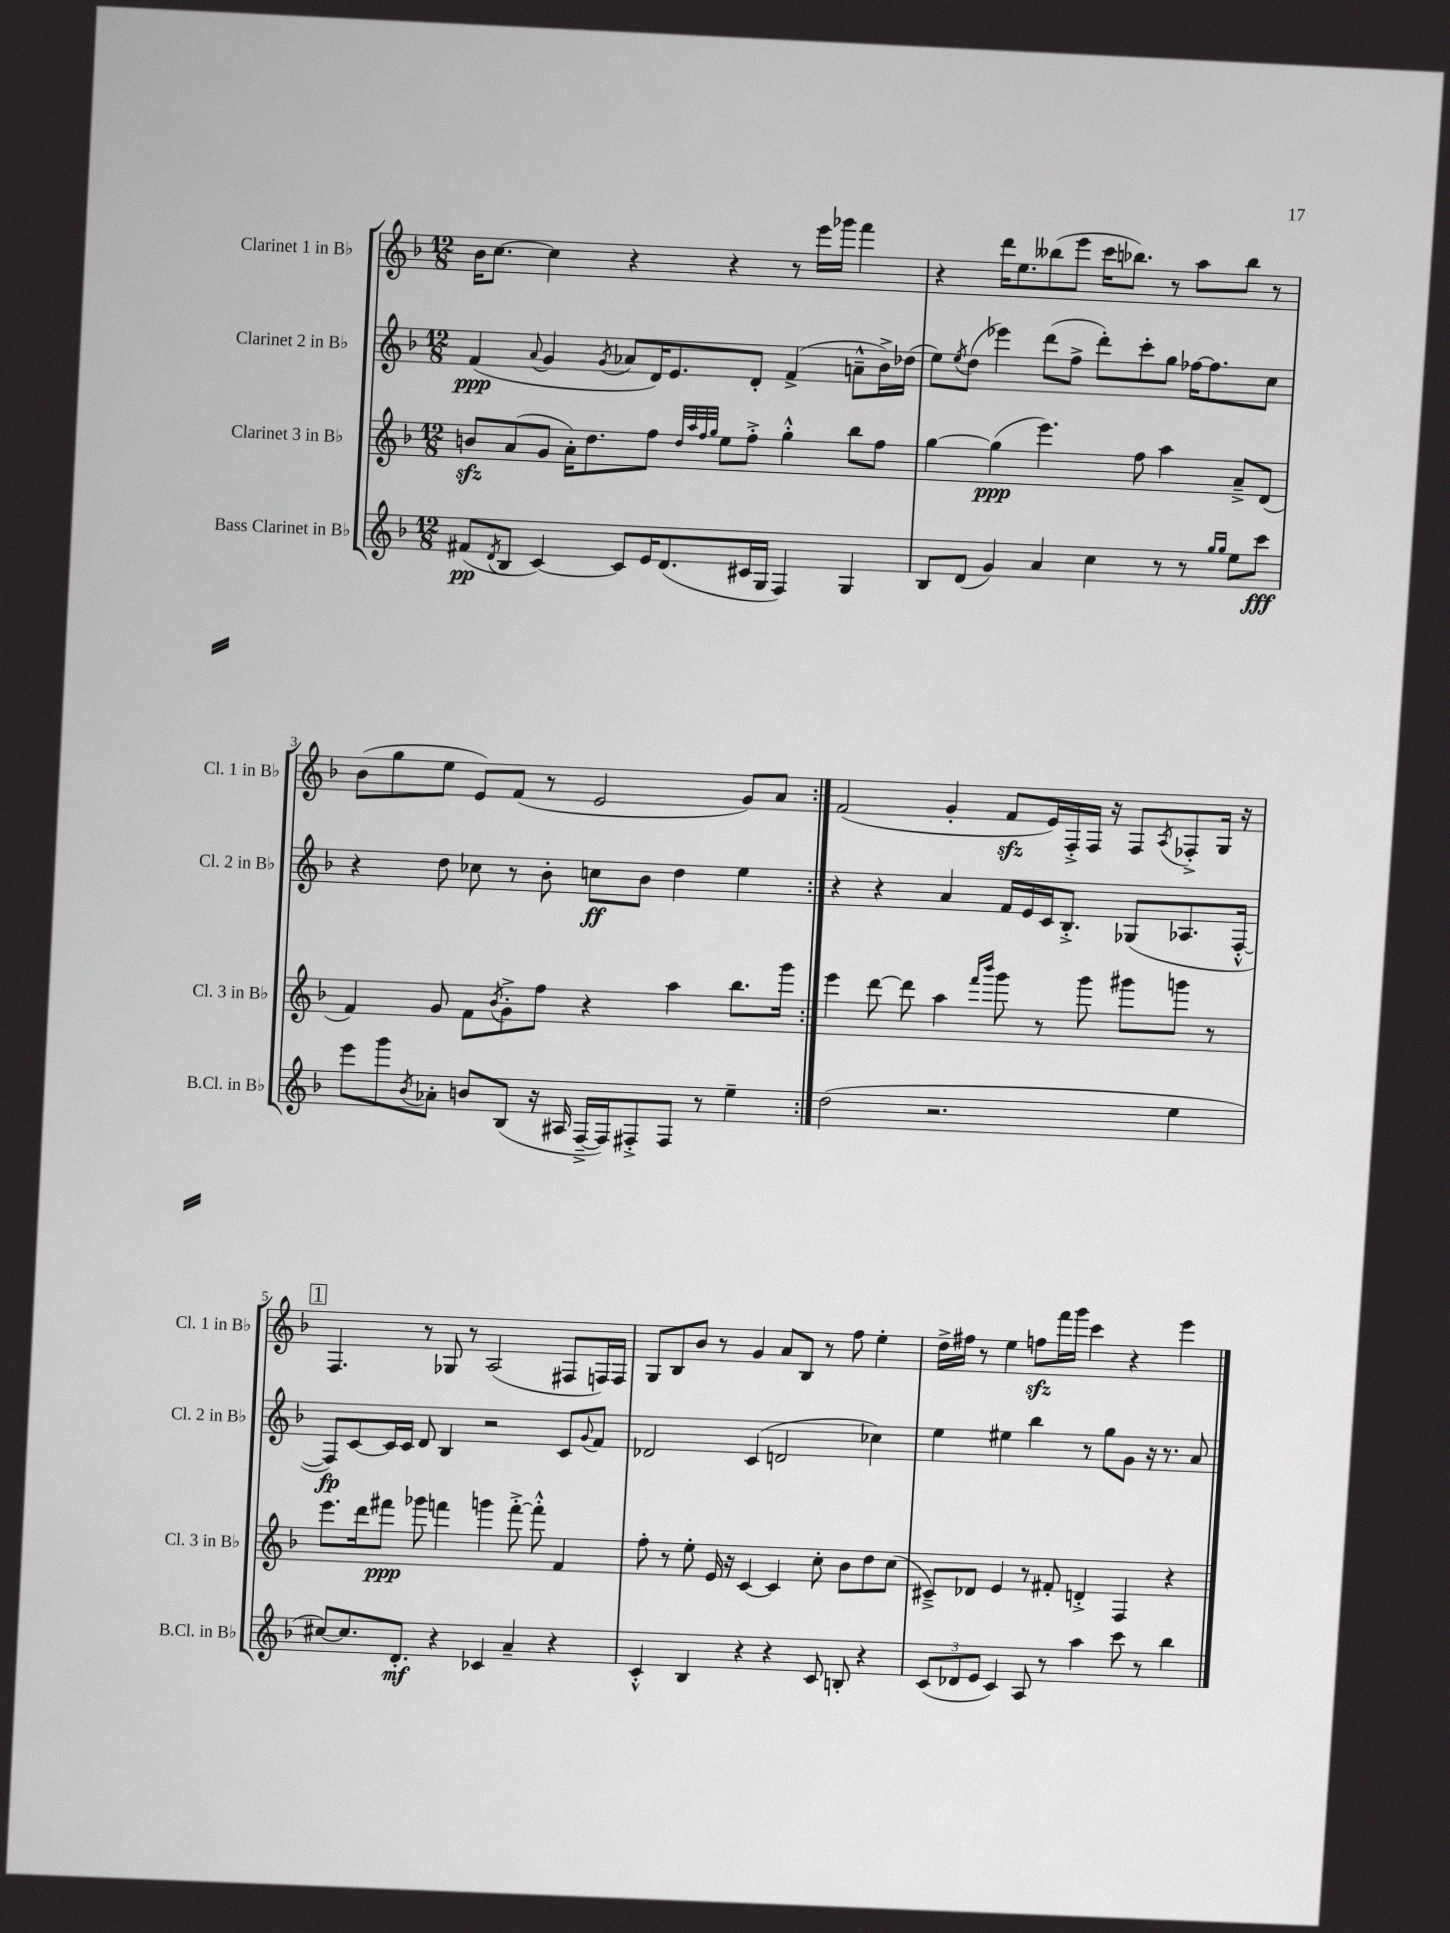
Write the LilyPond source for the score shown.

<<
\new StaffGroup <<
\new Staff = "s0" \with { instrumentName = "Clarinet 1 in Bb" shortInstrumentName = "Cl. 1 in Bb" } {
    \clef treble \key f \major \numericTimeSignature \time 12/8
    \repeat volta 2 { bes'16 c''8.~ c''4 r4 r4 r8 e'''16 ges'''16 f'''4 |
    r4 d'''16 e''8. beses''8( e'''8 c'''16 bes''8.) r8 a''8 bes''8 r8 |
    bes'8( g''8 e''8 e'8) f'8( r8 e'2 g'8) a'8 | }
    f'2( g'4-. f'8\sfz e'16) f16-.-> f16 r16 f8 \acciaccatura { a8 } fes8-.-> g16 r16 |
    \mark \markup { \box "1" } f4. r8 ges8 r8 a2( fis8 f16) f16 |
    g8 bes8 bes'8 r8 g'4 a'8 bes8 r8 f''8 e''4-. |
    d''16-> fis''16 r8 e''4 f''8\sfz f'''16 g'''16 c'''4 r4 e'''4 \bar "|." |
}
\new Staff = "s1" \with { instrumentName = "Clarinet 2 in Bb" shortInstrumentName = "Cl. 2 in Bb" } {
    \clef treble \key f \major \numericTimeSignature \time 12/8
    \repeat volta 2 { f'4\ppp( \appoggiatura { a'8 } g'4 \acciaccatura { g'8 } aes'8 d'16) e'8. d'8-. f'4->( a'8---^ bes'16->) des''16( |
    e''8) \acciaccatura { e''8 } d''8( ees'''4) d'''8( f''8-> d'''8-.) c'''8-. g''8 fes''16~ fes''8. c''8 |
    r4 d''8 ces''8 r8 bes'8-. c''8\ff bes'8 d''4 e''4 | }
    r4 r4 a'4 f'16 e'16 c'16 bes8.-.-> ges8( aes8. f16~-.-^ |
    \mark \markup { \box "1" } f8\fp) c'8~ c'16 c'16 d'8 bes4 r2 c'8 \appoggiatura { g'8 } f'8 |
    des'2 c'4( d'2 ces''4) |
    e''4 eis''4 bes''4 r8 g''8 g'8 r16 r8. a'8 \bar "|." |
}
\new Staff = "s2" \with { instrumentName = "Clarinet 3 in Bb" shortInstrumentName = "Cl. 3 in Bb" } {
    \clef treble \key f \major \numericTimeSignature \time 12/8
    \repeat volta 2 { b'8\sfz a'8( g'8 a'16-.) d''8. f''8 \grace { d''32 a''32 f''32 g''32 } e''8 f''8-.-> g''4-.-^ bes''8 f''8 |
    g''4~ g''4\ppp( e'''4.) f''8 a''4 a'8---> d'8( |
    f'4) g'8 f'8 \acciaccatura { bes'8 } g'8-.-> f''8 r4 a''4 bes''8. g'''16 | }
    e'''4 d'''8~ d'''8 a''4 \grace { f'''16 bes'''16 } g'''8 r8 g'''8 gis'''8 g'''8 r8 |
    \mark \markup { \box "1" } e'''8. d'''16 fis'''8\ppp ges'''8 f'''4 g'''4 f'''8~-.-> f'''8-.-^ f'4 |
    f''8-. r8 e''8-. e'16 r16 c'4~ c'4 c''8-. bes'8 d''8 c''8( |
    cis'8--->) des'8 e'4 r8 fis'8-. d'4-.-> f4 r4 \bar "|." |
}
\new Staff = "s3" \with { instrumentName = "Bass Clarinet in Bb" shortInstrumentName = "B.Cl. in Bb" } {
    \clef treble \key f \major \numericTimeSignature \time 12/8
    \repeat volta 2 { fis'8\pp( \acciaccatura { d'8 } bes8 c'4~) c'8 e'16 d'8.( cis'16 g16 f4) g4 |
    bes8 d'8( g'4) a'4 c''4 r8 r8 \grace { g''16 g''16 } e''8 c'''8\fff |
    e'''8 g'''8 \acciaccatura { bes'8 } aes'8-. b'8 bes8( r16 ais16 f16~---> f16) fis8-.-> fis8 r8 e''4-- | }
    d''2( r2. e''4 |
    \mark \markup { \box "1" } cis''8~) cis''8. d'8.-.\mf r4 ces'4 a'4-- r4 |
    c'4-.-^ bes4 r4 r4 c'8 b8-. r4 |
    \tuplet 3/2 { c'8( des'8 e'8 } c'4) a8 r8 a''4 c'''8 r8 bes''4 \bar "|." |
}
>>
>>
